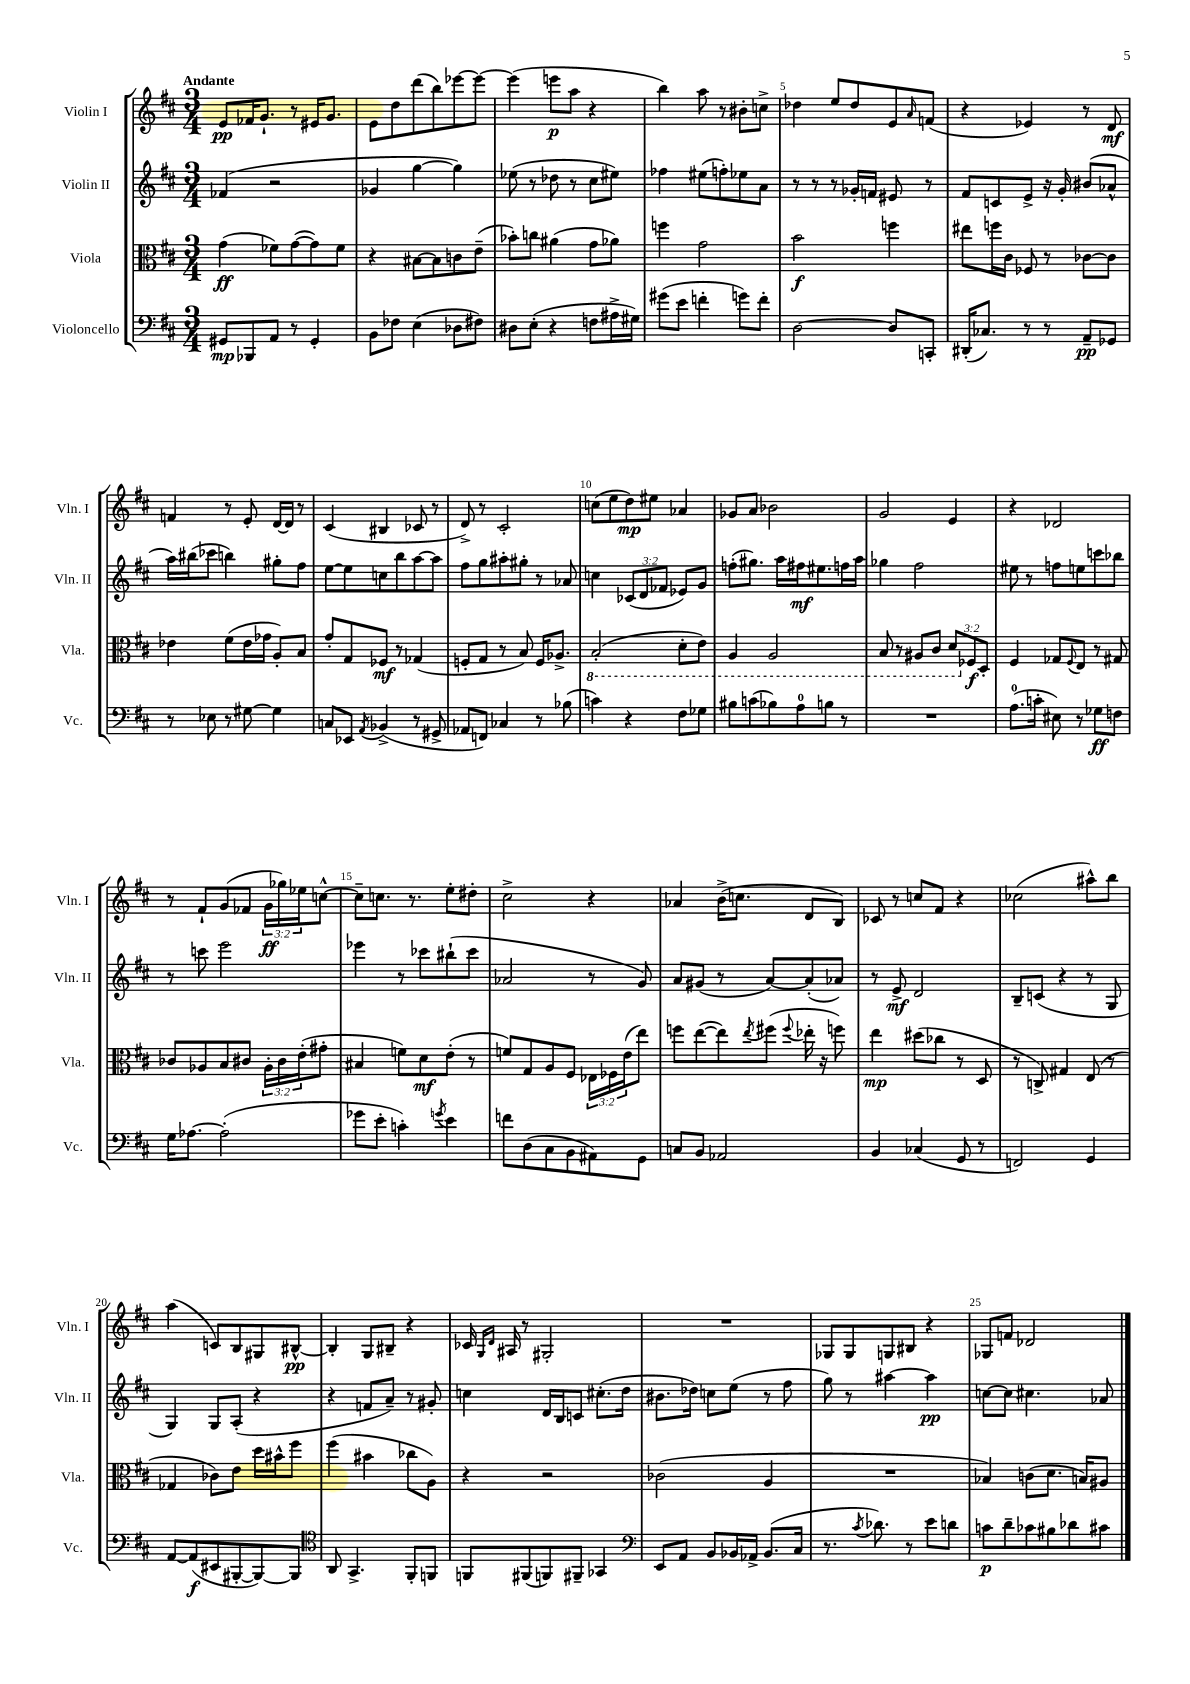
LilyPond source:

<<
\new StaffGroup <<
\new Staff = "s0" \with { instrumentName = "Violin I" shortInstrumentName = "Vln. I" } {
    \clef treble \key d \major \numericTimeSignature \time 3/4 \override Staff.TupletNumber.text = #tuplet-number::calc-fraction-text \tempo "Andante"
    e'8\pp fes'16 g'8.-! r8 eis'16 g'8. |
    e'8 d''8 d'''8( b''8) ees'''8~ ees'''8~ |
    ees'''4( e'''8\p a''8 r4 |
    b''4) a''8 r8 bis'8-. c''8-> |
    des''4 e''8 des''8 e'8 \grace { a'16 } f'8( |
    r4 ees'4) r8 d'8\mf |
    f'4 r8 e'8-. d'16~ d'16 r8 |
    cis'4( bis4 ces'8 r8 |
    d'8->) r8 cis'2-. |
    c''8( e''8 d''8\mp) eis''8 aes'4 |
    ges'8 a'8 bes'2 |
    g'2 e'4 |
    r4 des'2 |
    r8 fis'8-! g'8( fes'8 \tuplet 3/2 { g'16\ff ges''16) ees''16 } c''8~-^ |
    c''8-- c''8. r8. e''8-. dis''8-. |
    cis''2-> r4 |
    aes'4 b'16->( c''8. d'8 b8) |
    ces'8 r8 c''8 fis'8 r4 |
    ces''2( ais''8-^) b''8 |
    a''4( c'8) b8 gis8 bis8~-^\pp |
    bis4-. g8 bis8-- r4 |
    ces'16 \grace { g16 d'16 } ais16 r8 gis2-. |
    R2. |
    ges8 ges8 g8 bis8 r4 |
    ges8 f'8 des'2 \bar "|." |
}
\new Staff = "s1" \with { instrumentName = "Violin II" shortInstrumentName = "Vln. II" } {
    \clef treble \key d \major \numericTimeSignature \time 3/4 \override Staff.TupletNumber.text = #tuplet-number::calc-fraction-text
    fes'4( r2 |
    ges'4 g''4~ g''4) |
    ees''8( r8 des''8 r8 cis''8 eis''8) |
    fes''4 eis''8( f''8-.) ees''8 a'8 |
    r8 r8 r8 ges'16-. f'16 eis'8 r8 |
    fis'8 c'8 e'8-> r16 g'16-. bis'8( aes'8-^ |
    a''16) bis''16( ces'''8 b''4) gis''8-. fis''8 |
    e''8~ e''8 c''8 b''8 a''8~ a''8 |
    fis''8 g''8 ais''8-. gis''8-. r8 aes'8 |
    c''4 \tuplet 3/2 { ces'8( d'8 fes'8 } ees'8) g'8 |
    f''8-.( gis''8.) a''16 fis''16\mf eis''8. f''16 a''16 |
    ges''4 fis''2 |
    eis''8 r8 f''8 e''8 c'''8 bes''8 |
    r8 c'''8 e'''2 |
    ees'''4 r8 ces'''8 bis''8-!( ces'''8 |
    aes'2 r8 g'8) |
    a'8 gis'8( r8 a'8~) a'8-.( aes'8) |
    r8 e'8->\mf d'2 |
    b8-- c'8( r4 r8 g8 |
    g4) g8 a8-.( r4 |
    r4 f'8 a'8--) r8 gis'8-. |
    c''4 d'16 b16 c'8 cis''8.-.( d''16 |
    bis'8. des''16) c''8 e''8( r8 fis''8 |
    g''8) r8 ais''4~ ais''4\pp |
    c''8~ c''8 cis''4. aes'8 \bar "|." |
}
\new Staff = "s2" \with { instrumentName = "Viola" shortInstrumentName = "Vla." } {
    \clef alto \key d \major \numericTimeSignature \time 3/4 \override Staff.TupletNumber.text = #tuplet-number::calc-fraction-text
    g'4\ff( fes'8) g'8~( g'8) fes'8 |
    r4 bis8~ bis8 c'8 e'8--( |
    bes'8-.) c''8 ais'4( g'8 aes'8) |
    f''4 g'2 |
    b'2\f f''4 |
    eis''8 f''16 cis'16 fes8 r8 ces'8~ ces'8 |
    ees'4 fis'8( ees'16 ges'16 a8-.) b8 |
    g'8-. g8 fes8\mf r8 ges4( |
    f8-. g8 r8 b8) f16 aes8.-> |
    \ottava #-1 b,2-.( d8-. e8) |
    a,4 a,2 |
    b,8 r8 ais,8 cis8 \tuplet 3/2 { d8 \ottava #0 fes8\f d8-. } |
    fis4 ges8 \appoggiatura { fis8 } e8 r8 gis8 |
    ces'8 aes8 b8 cis'8 \tuplet 3/2 { aes16-. cis'16 e'16-.( } gis'8-. |
    bis4 f'8) d'8\mf e'8-.( r8 |
    f'8) g8 a8 fis8 \tuplet 3/2 { ees16 fes16 e'16( } e''8) |
    f''8 e''8~( e''8) \acciaccatura { e''8 } fis''8( \appoggiatura { fis''8 } ees''16-. r16 f''8) |
    e''4\mp dis''8( ces''8 r8 d8 |
    r8 c8->) gis4 e8( r8 |
    ges4 ces'8) e'8 d''16 bis'16-^ fis''8 |
    fis''4( bis'4 ces''8 a8) |
    r4 r2 |
    ces'2( a4 |
    R2. |
    bes4) c'8( d'8. b16) ais8 \bar "|." |
}
\new Staff = "s3" \with { instrumentName = "Violoncello" shortInstrumentName = "Vc." } {
    \clef bass \key d \major \numericTimeSignature \time 3/4
    gis,8\mp bes,,8 a,8 r8 gis,4-. |
    b,8 fes8 e4( des8 fis8) |
    dis8 e8-.( r4 f8 ais16-> gis16) |
    gis'8( e'8 f'4-. g'8) f'8-. |
    d2~ d8 c,8-. |
    dis,16-.( ces8.) r8 r8 a,8--\pp ges,8 |
    r8 ees8 r8 gis8~ gis4 |
    c8 ees,8 \acciaccatura { a,8 } bes,4->( r8 gis,8-> |
    aes,8 f,8) ces4 r8 bes8( |
    c'4) r4 fis8 ges8 |
    bis8 c'8( bes8) a8-0 b8 r8 |
    R2. |
    a8.-0( c'16-. eis8) r8 ges8\ff f8 |
    g16 aes8.~ aes2-.( |
    ges'8 e'8-. c'4-.) \acciaccatura { g'8 } e'4 |
    f'8 d8( cis8 b,8 ais,8) g,8 |
    c8 b,8 aes,2 |
    b,4 ces4( g,8 r8 |
    f,2) g,4 |
    a,8~ a,8\f( eis,8 bis,,8~-. bis,,8~) bis,,8 |
    \clef tenor a,8 g,4.-> fis,8-. f,8 |
    f,8 fis,8( f,8) fis,8-- ges,4 |
    \clef bass e,8 a,8 b,8 bes,16 aes,16-> bes,8.( cis16 |
    r8. \acciaccatura { cis'8 } des'8.) r8 e'8 d'8 |
    c'8\p d'8-- ces'8 bis8 des'8 cis'8 \bar "|." |
}
>>
>>
\layout { \context { \Score \override BarNumber.break-visibility = ##(#f #t #t) barNumberVisibility = #(every-nth-bar-number-visible 5) } }
